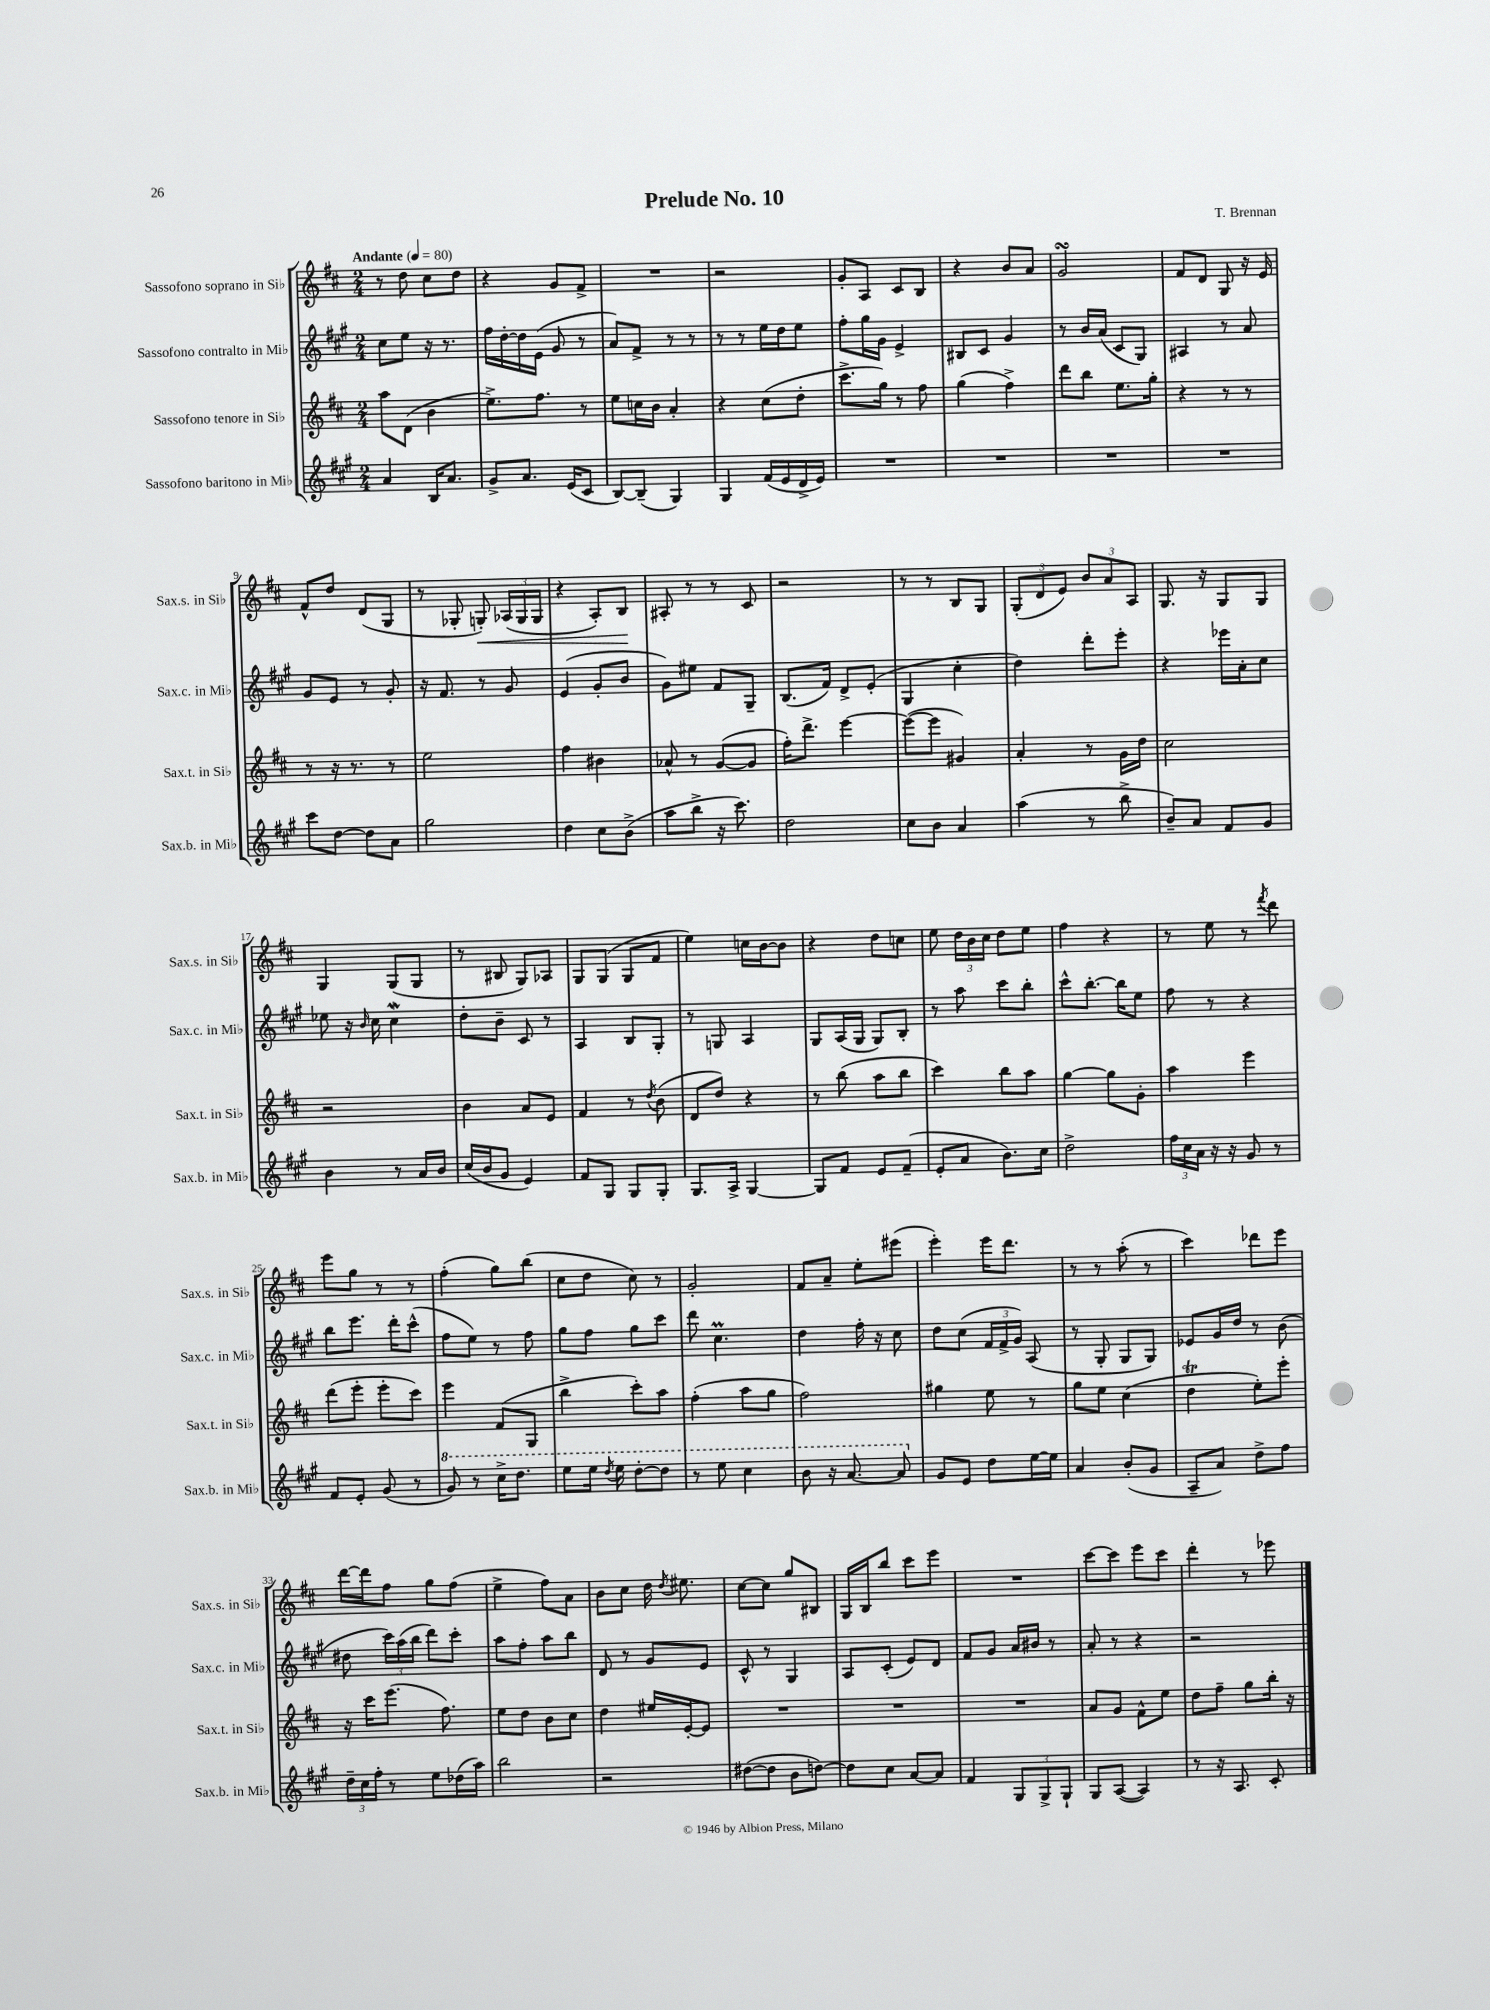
\header { title = "Prelude No. 10" composer = "T. Brennan" }
<<
\new StaffGroup <<
\new Staff = "s0" \with { instrumentName = "Sassofono soprano in Sib" shortInstrumentName = "Sax.s. in Sib" } {
    \clef treble \key d \major \numericTimeSignature \time 2/4 \tempo "Andante" 4 = 80
    \autoBeamOff r8 d''8 cis''8[ d''8] |
    r4 g'8[ fis'8]-> |
    R2 |
    r2 |
    g'8[-. a8] cis'8[ b8] |
    r4 b'8[ a'8] |
    g'2\turn |
    fis'8[ d'8] g8 r16 e'16 |
    fis'8[-^ d''8] d'8[( g8] |
    r8 ges8-. g8-.\<) \tuplet 3/2 { aes16[( g16 g16] } |
    r4 a8[-.) b8]\! |
    ais8-. r8 r8 cis'8 |
    r2 |
    r8 r8 b8[ g8] |
    \tuplet 3/2 { g8[-.( d'8 e'8]) } \tuplet 3/2 { b'8[ a'8 a8] } |
    g8. r16 g8[ g8] |
    g4 g8[( g8] |
    r8 bis8 g8[) aes8] |
    g8[ g8]( g8[ fis'8] |
    e''4) c''16[ b'16~ b'8] |
    r4 d''8[ c''8] |
    e''8 \tuplet 3/2 { d''16[ b'16 cis''16] } d''8[ e''8] |
    fis''4 r4 |
    r8 e''8 r8 \acciaccatura { fis'''8 } d'''8 |
    e'''8[ g''8] r8 r8 |
    fis''4-.( g''8[) b''8]( |
    cis''8[ d''8] cis''8) r8 |
    g'2-. |
    fis'8[ a'8]-- e''8[-. eis'''8]( |
    e'''4-.) e'''16[ d'''8.] |
    r8 r8 a''8-.( r8 |
    cis'''4) des'''8[ e'''8] |
    d'''16[~ d'''16 fis''8] g''8[ fis''8]( |
    e''4-> fis''8[) a'8] |
    b'8[ cis''8] d''16 \acciaccatura { d''8 } eis''8. |
    cis''8[~ cis''8] g''8[ bis8] |
    g16[ b16 b''8] cis'''8[ e'''8] |
    R2 |
    cis'''8[~ cis'''8] e'''8[ cis'''8] |
    d'''4-. r8 ees'''8 \bar "|." |
}
\new Staff = "s1" \with { instrumentName = "Sassofono contralto in Mib" shortInstrumentName = "Sax.c. in Mib" } {
    \clef treble \key a \major \numericTimeSignature \time 2/4
    \autoBeamOff cis''8[ e''8] r16 r8. |
    fis''16[ d''16~-. d''16 e'16]( gis'8 r8 |
    a'8[) fis'8]-> r8 r8 |
    r8 r8 e''16[ d''16 e''8] |
    fis''8[-. gis''16 gis'16] e'4-> |
    bis8[ cis'8] gis'4 |
    r8 b'16[ a'16]( cis'8[ gis8]) |
    ais4 r8 a'8 |
    gis'8[ e'8] r8 gis'8-. |
    r16 fis'8. r8 gis'8 |
    e'4( gis'8[-. b'8] |
    gis'8[) eis''8] fis'8[ gis8]-- |
    b8.[( fis'16]) d'8[-> e'8]-.( |
    gis4 cis''4-. |
    d''4) d'''8[-. e'''8]-. |
    r4 ees'''16[ a'16-. cis''8] |
    ees''8 r16 \grace { b'16 } cis''16 cis''4\mordent |
    d''8[-. b'8]-- cis'8 r8 |
    a4 b8[ gis8]-. |
    r8 g8 a4 |
    gis8[ a16( gis16] gis8[) b8]-. |
    r8 a''8 cis'''8[ b''8]-. |
    cis'''8[-^ b''8.]~-. b''16[ e''8] |
    fis''8 r8 r4 |
    b''8[ e'''8.] d'''16[-. cis'''8]-^( |
    fis''8[ e''8]) r8 fis''8 |
    gis''8[ fis''8] gis''8[ cis'''8] |
    d'''8 cis''4.\prall |
    d''4 fis''16-. r16 cis''8 |
    d''8[ cis''8]( \tuplet 3/2 { fis'16[ fis'16-> gis'16]) } a8( |
    r8 gis8-. gis8[ gis8]) |
    ees'8[ gis'16 d''16] r8 b'8( |
    dis''8 \tuplet 3/2 { cis'''16[) a''16( b''16] } d'''8[) cis'''8]-. |
    a''8[ fis''8]-. a''8[ b''8] |
    d'8 r8 gis'8[ e'8] |
    cis'8-^ r8 gis4 |
    a8[ cis'8]-.( e'8[) d'8] |
    fis'8[ gis'8] a'16[ bis'16] r8 |
    a'8-. r8 r4 |
    r2 \bar "|." |
}
\new Staff = "s2" \with { instrumentName = "Sassofono tenore in Sib" shortInstrumentName = "Sax.t. in Sib" } {
    \clef treble \key d \major \numericTimeSignature \time 2/4
    \autoBeamOff a''8[ d'8]( b'4 |
    e''8.[->) fis''8.] r8 |
    e''8[ c''16 b'16] a'4-. |
    r4 cis''8[( d''8]-. |
    cis'''8.[-> g''16]) r8 fis''8 |
    g''4( fis''4->) |
    d'''8[ b''8] e''8.[ g''16]-. |
    r4 r8 r8 |
    r8 r16 r8. r8 |
    e''2 |
    fis''4 bis'4 |
    aes'8-^ r8 g'8[~( g'8] |
    fis''16[-.) d'''8.]-> e'''4~ |
    e'''8[~( e'''8] gis'4) |
    a'4-. r8 g'16[ d''16] |
    cis''2 |
    r2 |
    b'4 a'8[ e'8] |
    fis'4 r8 \acciaccatura { d''8 } b'8( |
    d'8[ d''8]) r4 |
    r8 b''8( a''8[ b''8] |
    cis'''4) b''8[ a''8] |
    g''4~ g''8[ g'8]-. |
    a''4 e'''4 |
    d'''8[( e'''8]-. e'''8[-. cis'''8]) |
    e'''4 fis'8[( g8] |
    b''4-> cis'''8[-.) a''8] |
    fis''4-.( a''8[ g''8] |
    fis''2) |
    gis''4 e''8 r8 |
    g''8[ e''8] cis''4( |
    d''4\trill e''8[-.) e'''8]-. |
    r16 cis'''16[ e'''8.]( fis''8.) |
    e''8[ d''8] b'8[ cis''8] |
    d''4 eis''16[ e'16~-. e'8] |
    R2 |
    R2 |
    R2 |
    a'8[ g'8] fis'8[-^ e''8] |
    d''8[ fis''8]-- g''8[ b''16]-. r16 \bar "|." |
}
\new Staff = "s3" \with { instrumentName = "Sassofono baritono in Mib" shortInstrumentName = "Sax.b. in Mib" } {
    \clef treble \key a \major \numericTimeSignature \time 2/4
    \autoBeamOff a'4 b16[ a'8.] |
    gis'8[-> a'8.] e'16[( cis'8] |
    b8[~) b8]--( gis4) |
    gis4 fis'16[( e'16 d'16-> e'16]) |
    R2 |
    R2 |
    R2 |
    R2 |
    cis'''8[ d''8]~ d''8[ a'8] |
    gis''2 |
    d''4 cis''8[ b'8]->( |
    a''8[ b''8]-> r16 cis'''8.) |
    d''2 |
    cis''8[ b'8] a'4 |
    a''4( r8 b''8-> |
    b'8[--) a'8] fis'8[ gis'8] |
    b'4 r8 a'16[ b'16] |
    cis''16[( b'16 gis'8] e'4) |
    fis'8[ gis8] gis8[ gis8]-. |
    gis8.[ a16]-> gis4~ |
    gis8[ fis'8] e'8[ fis'8]--( |
    e'8[-. a'8] b'8.[) cis''16] |
    d''2-> |
    \tuplet 3/2 { fis''16[ cis''16 a'16] } r16 r16 gis'8 r8 |
    fis'8[ e'8]-. gis'8( r8 |
    \ottava #1 gis''8) r8 cis'''16[-> d'''8.] |
    e'''8[ e'''16] \acciaccatura { d'''8 } e'''16 d'''8[~-. d'''8] |
    r8 e'''8 cis'''4 |
    b''8 r16 a''8.~ a''8 \ottava #0 |
    gis'8[ e'8] d''8[ e''16~ e''16] |
    a'4 b'8[-.( gis'8] |
    a8[-- a'8]) d''8[-> fis''8] |
    \tuplet 3/2 { d''16[-- cis''16 fis''16]-. } r8 e''8[ des''16( a''16]) |
    b''2 |
    r2 |
    dis''8[~( dis''8] b'8[ d''8]~) |
    d''8[ cis''8] a'8[~ a'8] |
    fis'4 \tuplet 3/2 { gis8[ gis8-> gis8]-! } |
    gis8[ a8]~( a4) |
    r8 r16 a8. cis'8-. \bar "|." |
}
>>
>>
